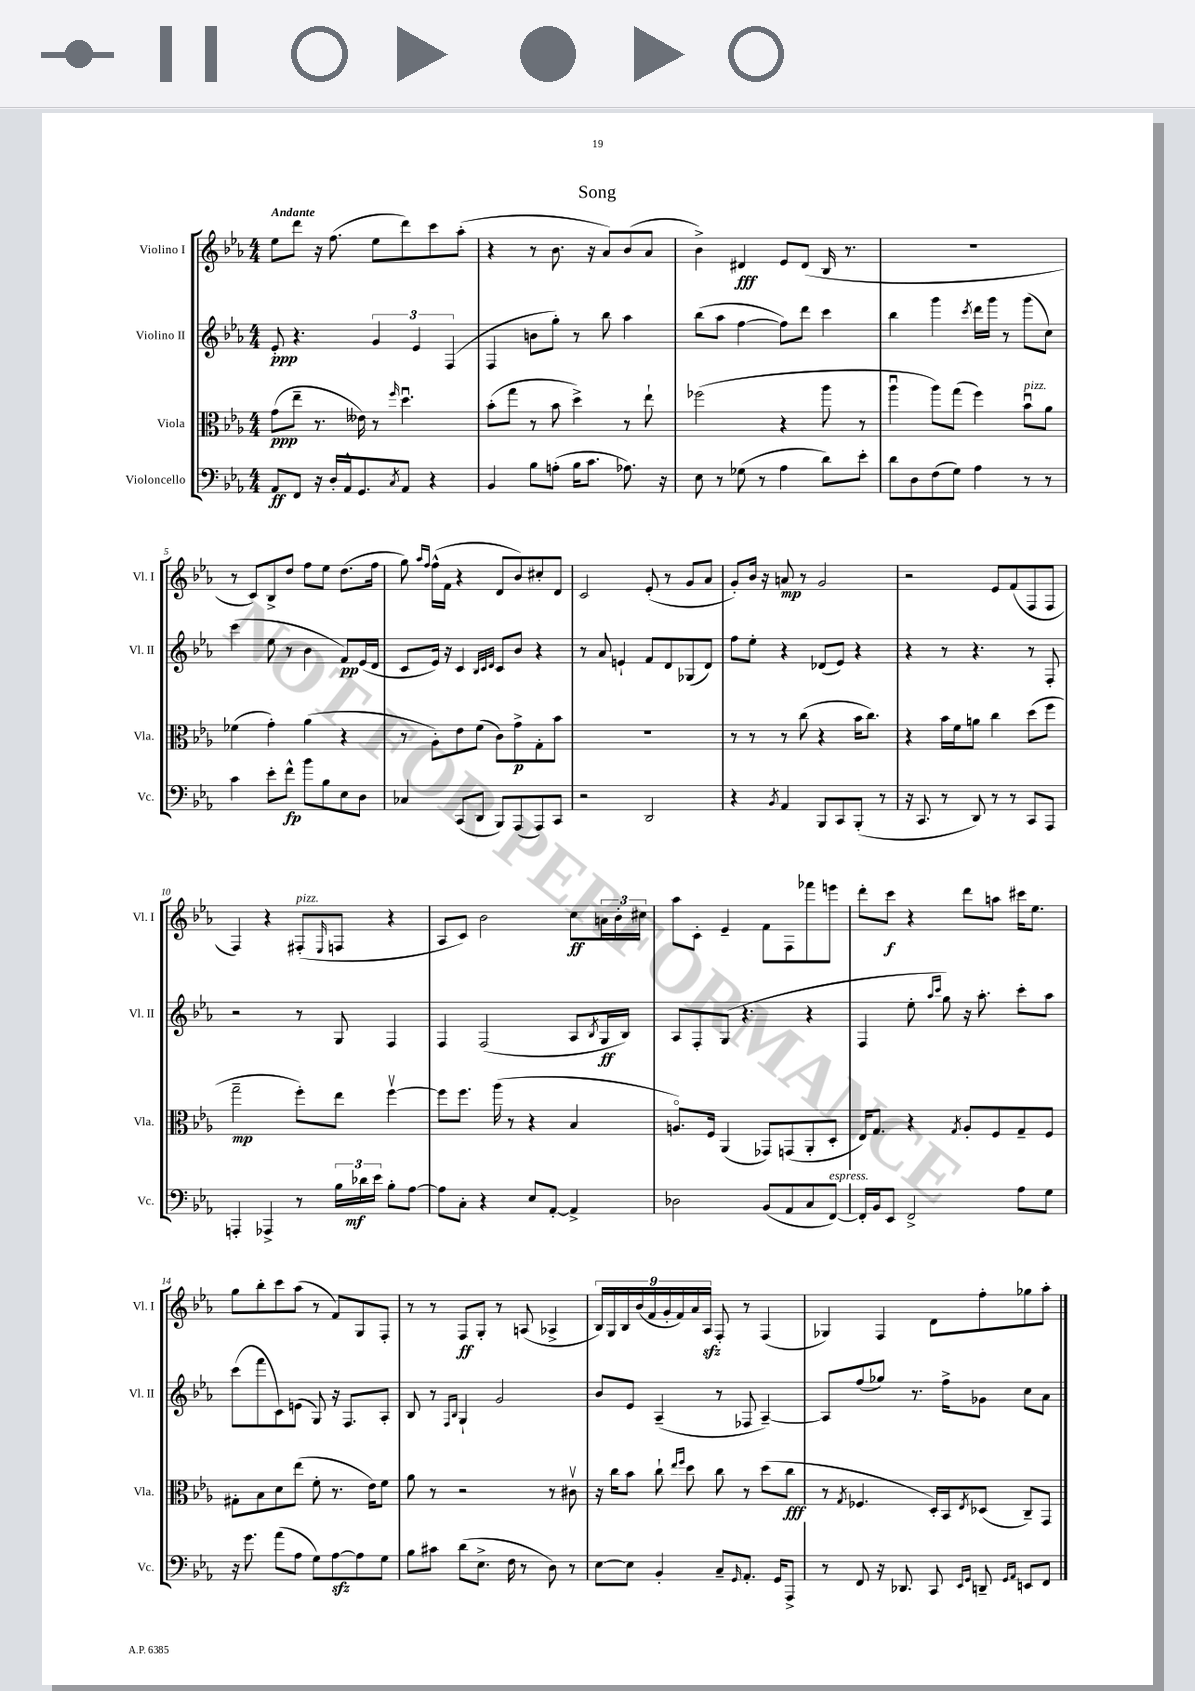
\header { title = "Song" }
<<
\new StaffGroup <<
\new Staff = "s0" \with { instrumentName = "Violino I" shortInstrumentName = "Vl. I" } {
    \clef treble \key ees \major \numericTimeSignature \time 4/4 \tempo "Andante"
    ees''8 d'''8 r16 f''8.( ees''8 d'''8) c'''8 aes''8-.( |
    r4 r8 bes'8. r16 aes'8) bes'8( aes'8 |
    bes'4->) dis'4\fff ees'8 dis'8( bes16 r8. |
    R1 |
    r8 c'8) bes8-> d''8 f''8 ees''8 d''8.( f''16 |
    g''8) \grace { aes''16 f''16 } f''16-^( f'16 r4 d'8 bes'8) cis''8-. d'8 |
    c'2 ees'8-.( r8 g'8 aes'8 |
    g'8-.) bes'16 r16 a'8\mp r8 g'2 |
    r2 ees'8 f'8( f8 f8 |
    f4) r4 fis8-.^\markup { \italic "pizz." }( \grace { ees16 } f8 r4 |
    aes8 c'8) bes'2 c''8\ff \tuplet 3/2 { a'16 bes'16-. cis''16 } |
    aes''8 c'8-. ees'4-- f'8 f8 fes'''8 e'''8 |
    d'''8-. c'''8\f r4 d'''8 a''8 cis'''16 ees''8. |
    g''8 bes''8-. c'''8 aes''8( r8 f'8) g8 f8-. |
    r8 r8 f8\ff g8-. r8 a8( aes4-> |
    \tuplet 9/8 { bes16) g16 bes16 bes'16( f'16 g'16-. f'16) aes'16 aes16\sfz } f8-. r8 f4( |
    ges4) f4 d'8 f''8-. ges''8 aes''8-. \bar "|." |
}
\new Staff = "s1" \with { instrumentName = "Violino II" shortInstrumentName = "Vl. II" } {
    \clef treble \key ees \major \numericTimeSignature \time 4/4
    ees'8-.\ppp r4. \tuplet 3/2 { g'4 ees'4 f4( } |
    f4 b'8 g''8-.) r8 bes''8 aes''4 |
    bes''8( aes''8 f''4~ f''8) d'''8 c'''4 |
    bes''4 g'''4 \acciaccatura { c'''8 } d'''16 g'''16 r8 g'''8( c''8) |
    c'''4( ees''8 r8 bes'4 f'8\pp) ees'16( d'16 |
    c'8 ees'16) r16 c'4 \grace { bes32 c'32 d'32 } c'8 bes'8 r4 |
    r8 aes'8 e'4-! f'8 d'8 ges8( d'8) |
    f''8 ees''8-. r4 des'8( ees'8) r4 |
    r4 r8 r4. r8 f8-. |
    r2 r8 g8 f4 |
    f4 f2( aes8 \acciaccatura { bes8 } g16\ff bes16) |
    aes8 f8-. g8( r4. r4 |
    f4 ees''8-. \grace { aes''16 c'''16 } g''8) r16 aes''8.-. c'''8-. aes''8 |
    c'''8( f'''8 c'8) e'8( g8) r16 f8. aes8-. |
    bes8 r8 \grace { f16 bes16 } g4-! g'2 |
    bes'8 ees'8 aes4--( r8 fes8 aes4~--) |
    aes8 f''8( ges''8) r8. f''16-> ges'8 c''8 aes'8 \bar "|." |
}
\new Staff = "s2" \with { instrumentName = "Viola" shortInstrumentName = "Vla." } {
    \clef alto \key ees \major \numericTimeSignature \time 4/4
    g'8\ppp( ees''8-- r8. eeses'16) r8 \grace { f''16 } d''4.\downbow |
    bes'8-.( g''8 r8 bes'8 d''4->) r8 ees''8-! |
    fes''2( r4 aes''8 r8 |
    aes''4\downbow aes''8) g''8( f''4) bes'8\downbow^\markup { \italic "pizz." } aes'8 |
    fes'4( g'4-.) aes'4( r4 |
    r8 aes8-.) ees'8 f'8( c'8) g'8->\p g8-. bes'8 |
    R1 |
    r8 r8 r8 c''8( r4 bes'16 c''8.) |
    r4 bes'16 f'16 a'8 c''4 d''8( f''8 |
    g''2--\mp f''8-.) ees''8 f''4~\upbow |
    f''8 f''8. aes''16( r8 r4 bes4 |
    a8.\flageolet) f16 aes,4( ges,8) g,8( aes,8-. d8-. |
    ees16) g8. r4 \acciaccatura { g8 } aes8-. f8 g8-- f8 |
    gis8-. bes8 d'8 ees''8( f'8-. r8. ees'16) f'8 |
    aes'8 r8 r2 r8 cis'8\upbow |
    r16 c''16 bes'8 c''8-! \grace { ees''16 f''16 } d''8 c''8 r8 d''8( c''8\fff |
    r8 \acciaccatura { g8 } fes4. d16-.) bes,16 \acciaccatura { ees8 } des8( c8--) g,8 \bar "|." |
}
\new Staff = "s3" \with { instrumentName = "Violoncello" shortInstrumentName = "Vc." } {
    \clef bass \key ees \major \numericTimeSignature \time 4/4
    aes,8\ff f,8 r16 d16-. aes,16-^ g,8. \acciaccatura { c8 } aes,8 r4 |
    bes,4 bes8 a8-.( bes16 c'8. aes8.) r16 |
    ees8 r8 ges8( r8 aes4 d'8) ees'8-. |
    d'8 d8 f8( g8) aes4 r8 r8 |
    c'4 ees'8-. f'8-^\fp bes'8 bes8 ees8 d8 |
    ces4 c,8( d,8 bes,,8) aes,,8( aes,,8) c,8 |
    r2 d,2 |
    r4 \acciaccatura { bes,8 } aes,4 bes,,8 c,8 bes,,8-.( r8 |
    r16 c,8. r8 d,8) r8 r8 c,8 aes,,8 |
    a,,4-. aes,,4-> r8 \tuplet 3/2 { bes16 des'16\mf ees'16 } bes8-. aes8~ |
    aes8 c8-. r4 ees8 aes,8~-. aes,4-> |
    des2 bes,8( aes,8 c8 f,8~^\markup { \italic "espress." }) |
    f,16-. bes,16 ees,8 f,2-> aes8 g8 |
    r16 g'8. aes'8( aes8 g8) aes8~\sfz aes8 g8 |
    bes8 cis'8 d'8( ees8.-> f16 r8 d8) r8 |
    ees8~ ees8 bes,4-. c8-- \grace { g,16 } aes,8.-. g,16 aes,,8-> |
    r8 f,8 r16 des,8. c,8 \grace { ees,16 g,16 } d,8-- \grace { g,16 aes,16 } e,8 f,8 \bar "|." |
}
>>
>>
